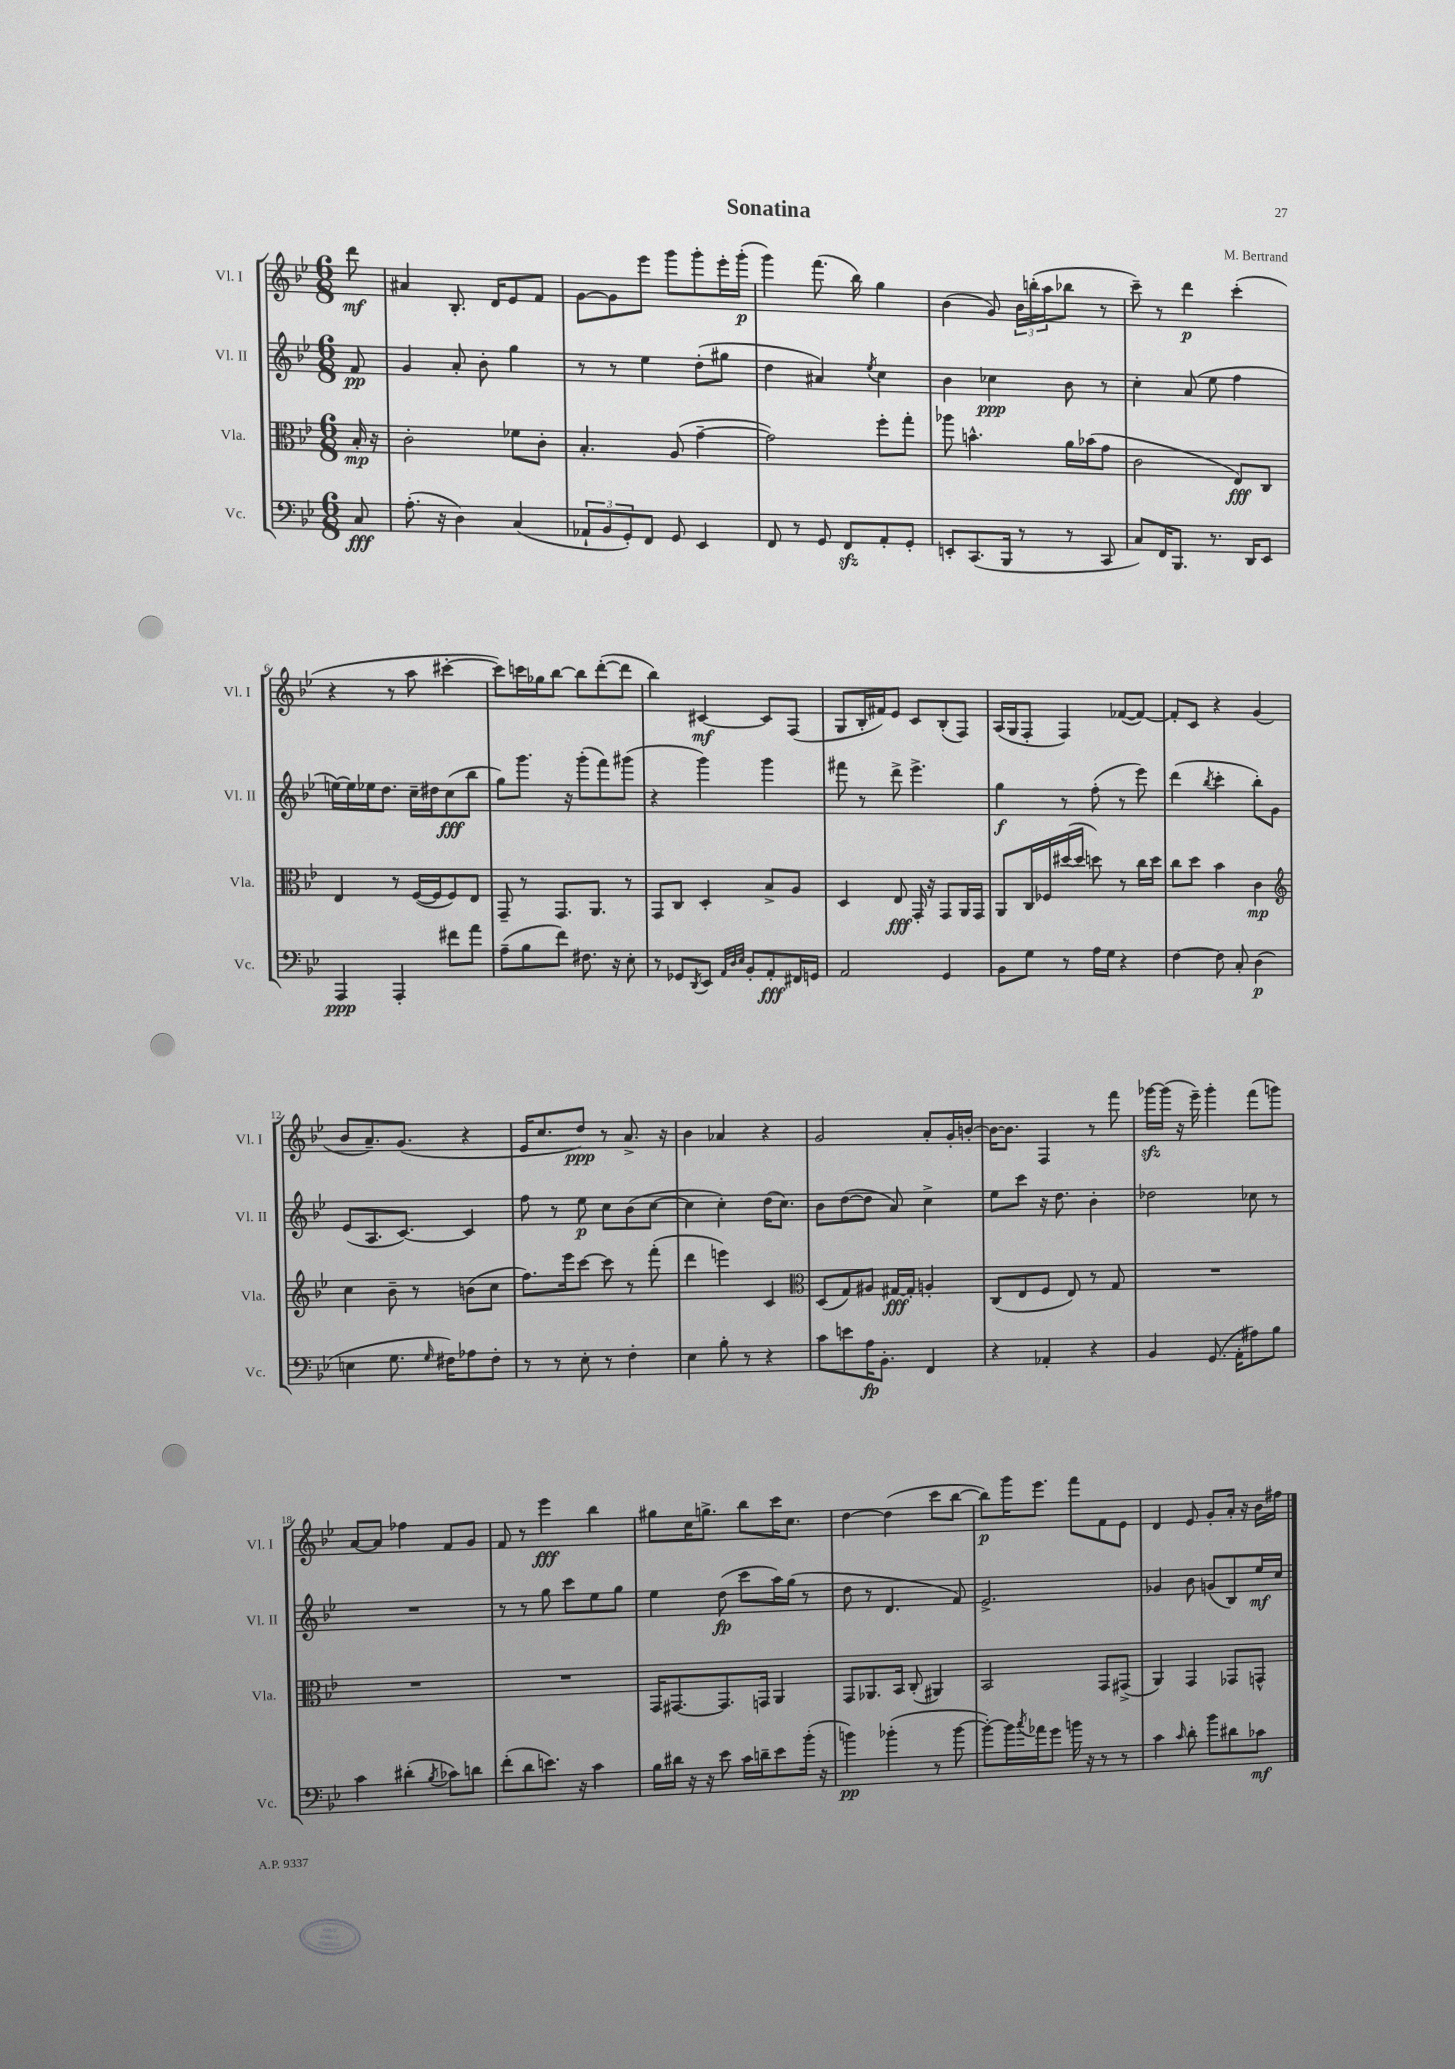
\header { title = "Sonatina" composer = "M. Bertrand" }
<<
\new StaffGroup <<
\new Staff = "s0" \with { instrumentName = "Vl. I" shortInstrumentName = "Vl. I" } {
    \clef treble \key bes \major \numericTimeSignature \time 6/8 \partial 8
    d'''8\mf |
    ais'4 bes8.-. d'16 ees'8 f'8 |
    g'8~ g'8 ees'''8 g'''8 g'''8-. ees'''16-. g'''16-.\p( |
    g'''4) f'''8.( bes''16) g''4 |
    bes'4( g'8) \tuplet 3/2 { bes'16 b''16-.( a''16 } bes''8 r8 |
    c'''8--) r8 d'''4\p c'''4-.( |
    r4 r8 a''8 cis'''4~-. |
    cis'''8) c'''16 ges''16 bes''8~ bes''8 d'''8~-.( d'''8 |
    bes''4) cis'4~\mf cis'8 f8( |
    g8 bes16-. fis'16) ees'8 c'8 bes8-.( f8) |
    a16( g16 f8-. f4) fes'8~( fes'8~) |
    fes'8-. c'8 r4 g'4( |
    bes'8 a'8.--) g'8.( r4 |
    ees'16 c''8. d''8\ppp) r8 a'8.-> r16 |
    bes'4 aes'4 r4 |
    g'2 a'8-. g'16-. b'16~-. |
    b'16~ b'8. f4 r8 f'''8 |
    ges'''16~\sfz ges'''16( r16 ees'''16--) ges'''4-. f'''8( g'''8) |
    a'8~ a'8 fes''4 f'8 g'8 |
    f'8 r8 ees'''4\fff bes''4 |
    gis''8 c''16 g''8.-> bes''8 c'''16 c''8. |
    d''4~ d''4( c'''8 bes''8~ |
    bes''8\p) g'''16 ees'''8. f'''8 f'8 ees'8 |
    d'4 ees'8 g'8-. a'16-. r16 bes'16 fis''16 \bar "|." |
}
\new Staff = "s1" \with { instrumentName = "Vl. II" shortInstrumentName = "Vl. II" } {
    \clef treble \key bes \major \numericTimeSignature \time 6/8 \partial 8
    f'8\pp |
    g'4 a'8-. bes'8-. g''4 |
    r8 r8 ees''4 d''8-.( gis''8 |
    d''4 ais'4) \acciaccatura { ees''8 } c''4 |
    bes'4 ces''4\ppp bes'8 r8 |
    c''4-. a'8( ees''8 f''4 |
    e''16~) e''16 ees''16 d''8. c''16-- dis''16 c''8\fff( bes''8 |
    g''8) g'''8. r16 g'''8-.( f'''8) gis'''8( |
    r4 g'''4) g'''4 |
    fis'''8 r8 d'''8-> ees'''4.-> |
    g''4\f r8 f''8-.( r8 ees'''8) |
    d'''4( \acciaccatura { bes''8 } c'''4-. bes''8-.) g'8 |
    ees'8( a8. c'8.~) c'4 |
    f''8 r8 ees''8\p c''8 bes'8( c''8~ |
    c''4 c''4-.) d''16( c''8.) |
    bes'8 d''8~( d''8 a'8) c''4-> |
    ees''8 c'''8 r16 d''8. bes'4-. |
    des''2 ces''8 r8 |
    R2. |
    r8 r8 g''8 c'''8 ees''8 g''8 |
    ees''4 d''8\fp( c'''8 a''16) g''16( r8 |
    d''8 r8 d'4. f'8) |
    ees'2.-> |
    ges'4 bes'8 g'8( bes8) ees''16\mf c''16 \bar "|." |
}
\new Staff = "s2" \with { instrumentName = "Vla." shortInstrumentName = "Vla." } {
    \clef alto \key bes \major \numericTimeSignature \time 6/8 \partial 8
    bes16-.\mp r16 |
    c'2-. fes'8 c'8-. |
    bes4.-. a8( g'4~-- |
    g'2) f''8-. g''8-. |
    aes''8 b'4.-^ a'16 bes'16( g'8 |
    c'2 ees8\fff) c8 |
    ees4 r8 f16~( f16 f8) ees8 |
    g,8-- r8 g,8. a,8. r8 |
    g,8 c8 d4-. bes8-> a8 |
    d4 ees8\fff g,16-. r16 g,8 a,16 g,16 |
    a,8 c16 fes16 dis''16~( dis''16 d''8) r8 c''16 d''16 |
    c''8 d''8 bes'4 c'4\mp |
    \clef treble c''4 bes'8-- r8 b'8( c''8 |
    f''8.) ees'''16 c'''8~ c'''8 r8 f'''8-.( |
    d'''4 e'''4) c'4 |
    \clef alto d8( g8) ais8 gis16~\fff gis16-. a4-. |
    c8( ees8 f8 ees8) r8 g8 |
    R2. |
    R2. |
    R2. |
    g,16 gis,8.~ gis,8. g,16 a,4 |
    g,8 aes,8. bes,16 c8-.( ais,4) |
    bes,2 g,8 gis,8->( |
    a,4) g,4 ges,8 g,8-^ \bar "|." |
}
\new Staff = "s3" \with { instrumentName = "Vc." shortInstrumentName = "Vc." } {
    \clef bass \key bes \major \numericTimeSignature \time 6/8 \partial 8
    c8\fff |
    a8.-.( r16 d4) c4( |
    \tuplet 3/2 { aes,8-! bes,8 g,8-.) } f,8 g,8 ees,4 |
    f,8 r8 g,8 f,8\sfz a,8-. g,8-. |
    e,8-. c,8.( bes,,16 r8 r8 c,8 |
    c8) f,16 bes,,8. r8. d,16 ees,8 |
    a,,4\ppp a,,4-. fis'8 a'8 |
    a8--( bes8 f'8) fis8. r16 ees8-. |
    r8 ges,8 \acciaccatura { d,8 } ees,8 \grace { a,32 d32 ees32 } bes,8-. a,8-.\fff fis,16 g,16 |
    a,2 g,4 |
    bes,8 g8 r8 a16 g16 r4 |
    f4~ f8 c8-. d4\p( |
    e4 g8. \grace { g16 } fis16) aes8 fis8-. |
    r8 r8 ees8-. r8 f4-. |
    ees4 bes8-. r8 r4 |
    c'8 e'8 a16\fp bes,8.-. f,4 |
    r4 aes,4-. r4 |
    bes,4 g,8.( a,16-. ais8) bes8 |
    c'4 dis'4-.( \acciaccatura { bes8 } ces'8) d'8 |
    f'8-.( d'8 e'8.) r16 c'4 |
    bes16 dis'16 r16 r16 ees'8 c'16 d'16-- ees'8 bes'16-.( r16 |
    b'4\pp) bes'4-.( r8 bes'8~ |
    bes'8~-.) bes'16 \acciaccatura { c''8 } aes'16 g'8 b'16 r16 r8 r8 |
    c'4 \grace { c'16 } d'8-. bes'8 dis'8 ces'8\mf \bar "|." |
}
>>
>>
